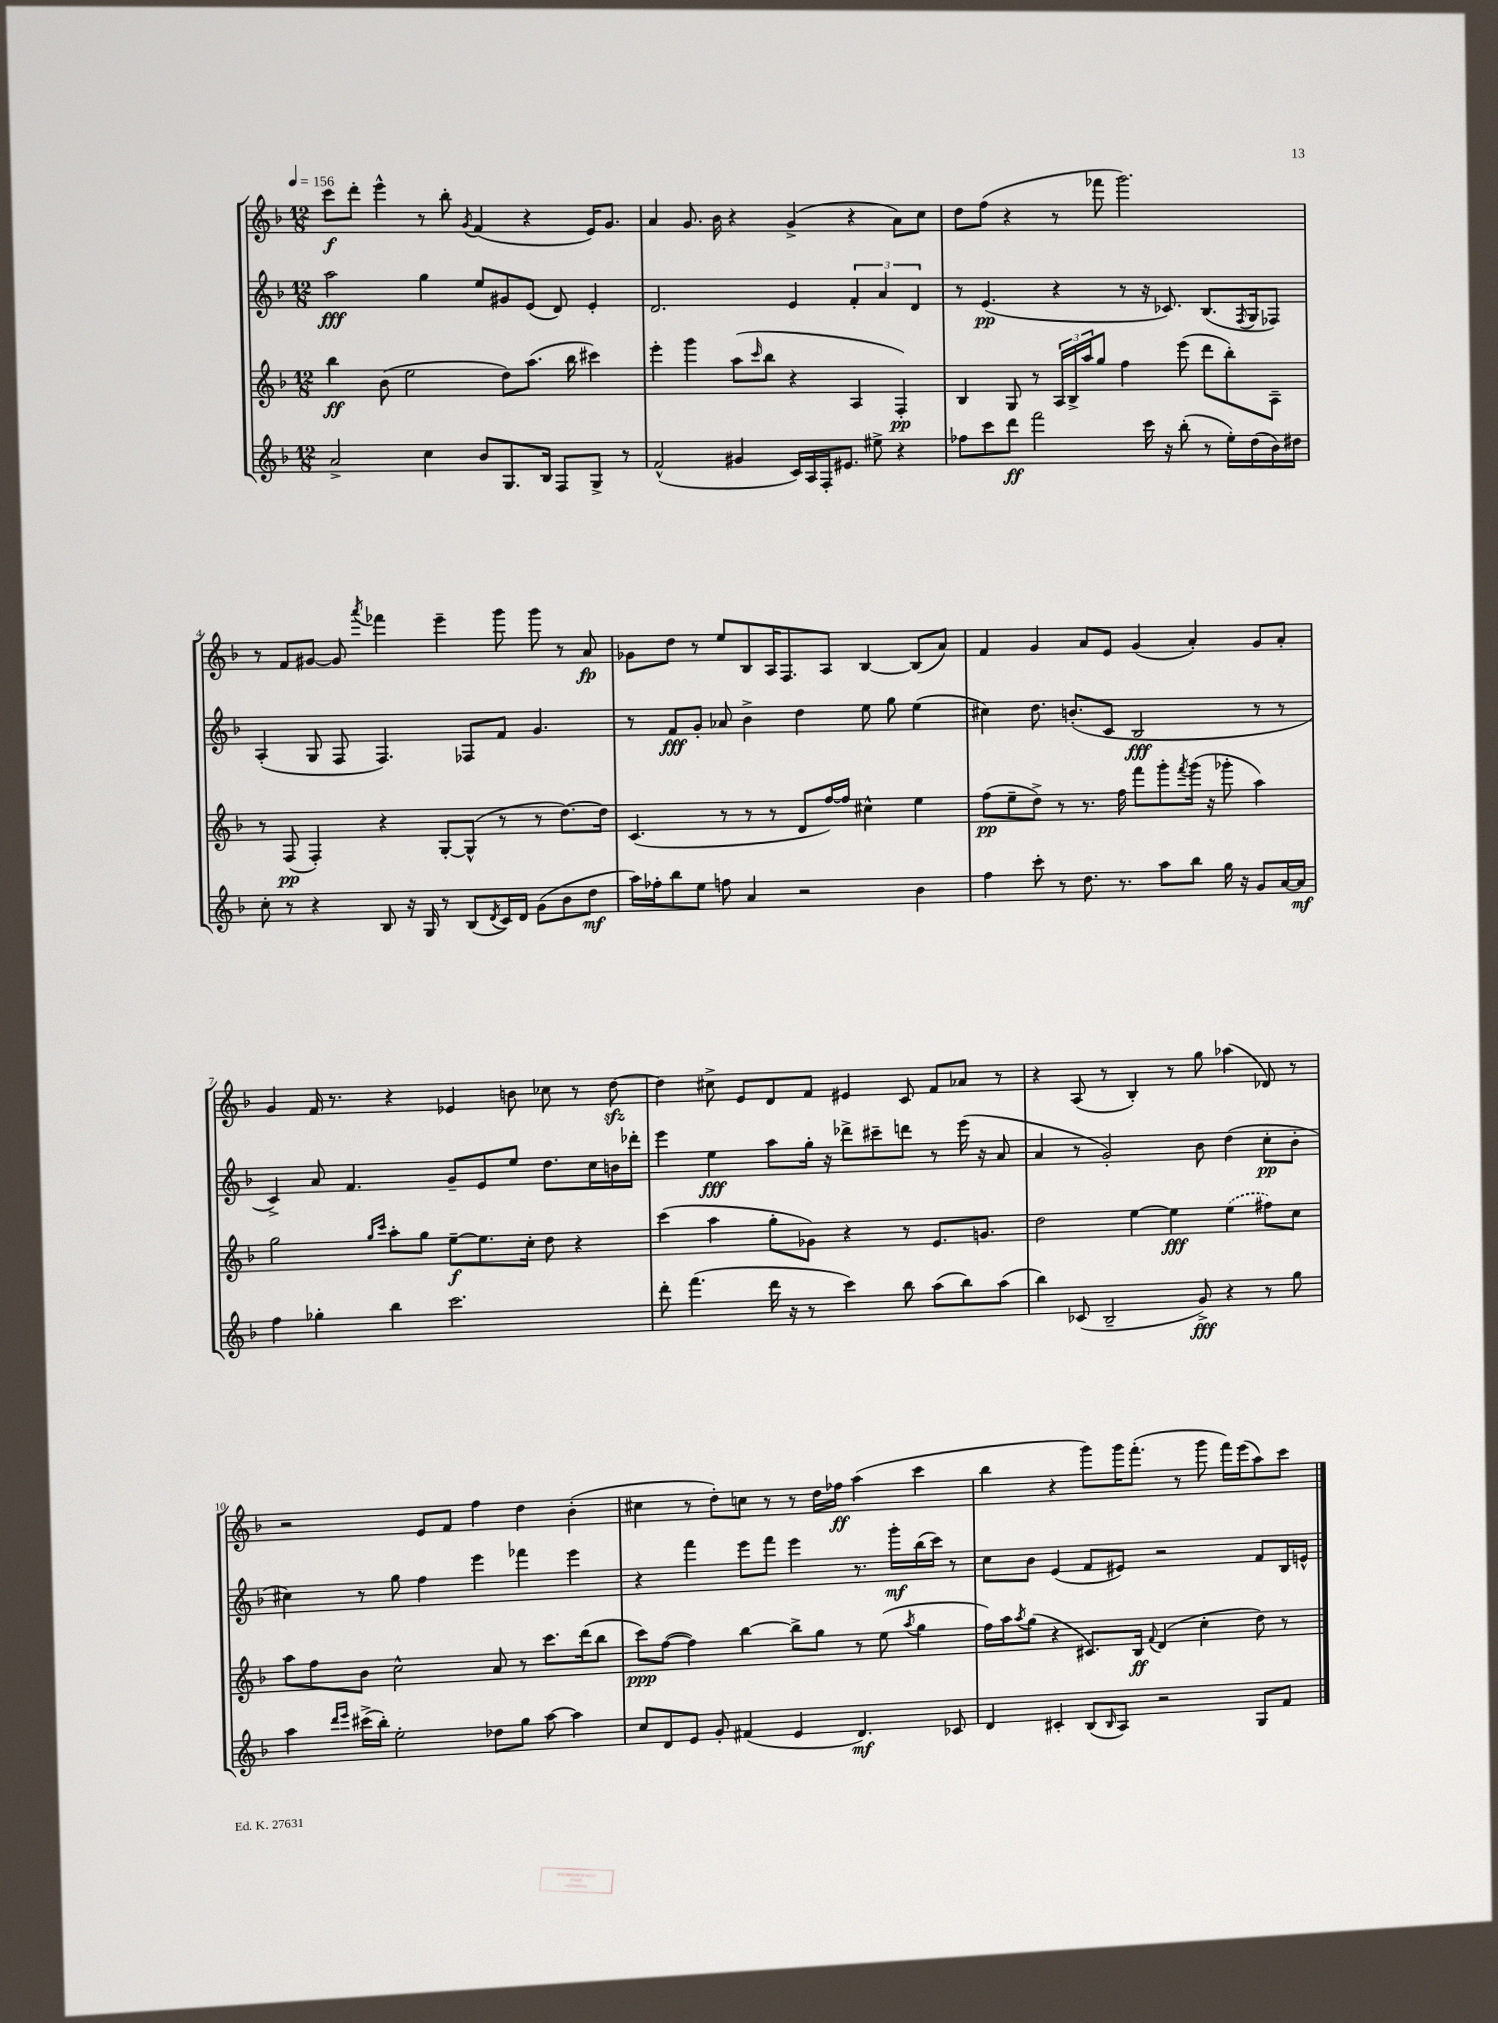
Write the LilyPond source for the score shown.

<<
\new StaffGroup <<
\new Staff = "s0" {
    \clef treble \key f \major \numericTimeSignature \time 12/8 \tempo 4 = 156
    c'''8\f d'''8-. e'''4-^ r8 bes''8-. \acciaccatura { g'8 } f'4( r4 e'16) g'8. |
    a'4 g'8. bes'16 r4 g'4->( r4 a'8) c''8 |
    d''8 f''8( r4 r8 fes'''8 g'''2.) |
    r8 f'8 gis'8~ gis'8 \acciaccatura { a'''8 } fes'''4 e'''4-- g'''8 g'''8 r8 a'8\fp |
    ges'8 d''8 r8 e''8 bes8 a16 f8. a8 bes4~ bes8( a'8) |
    f'4 g'4 a'8 e'8 g'4( a'4-.) g'8 a'8-. |
    g'4 f'16 r8. r4 ees'4 b'8 ces''8 r8 d''8~\sfz |
    d''4 cis''8-> e'8 d'8 f'8 eis'4 c'8 f'8 aes'8 r8 |
    r4 a8( r8 bes4-.) r8 g''8 aes''4( des'8) r8 |
    r2 e'8 f'8 f''4 d''4 bes'4-.( |
    cis''4 r8 d''8-.) c''8 r8 r8 d''16 fes''16\ff a''4( c'''4 |
    bes''4 r4 g'''8) g'''16 f'''8.-.( r8 g'''8 f'''16) e'''16( a''8) c'''8 \bar "|." |
}
\new Staff = "s1" {
    \clef treble \key f \major \numericTimeSignature \time 12/8
    a''2\fff g''4 e''8 gis'8 e'8( d'8) e'4-. |
    d'2. e'4 \tuplet 3/2 { f'4-. a'4 d'4 } |
    r8 e'4.\pp( r4 r8 r16 ces'8.) bes8.( \acciaccatura { f8 } g16 fes8) |
    a4-.( g8 f8 f4.) fes8 f'8 g'4. |
    r8 f'8\fff g'8-. aes'8 bes'4-> d''4 e''8 g''8 e''4( |
    cis''4) d''8. b'8.-.( c'8 bes2\fff r8 r8 |
    c'4->) a'8 f'4. g'8-- e'8 e''8 d''8. c''16 b'16 des'''16-. |
    e'''4 e''4\fff a''8 g''16-. r16 des'''8-> cis'''8-- d'''8 r8 e'''16( r16 a'8 |
    a'4 r8 g'2-.) bes'8 d''4( c''8-.\pp bes'8-. |
    cis''4) r8 g''8 f''4 e'''4 fes'''4 e'''4 |
    r4 f'''4 e'''8 f'''8 e'''4 r8. g'''16-.\mf bes''16( c'''16) r8 |
    c''8 bes'8 e'4( f'8 eis'8) r2 f'8 bes16 e'16-^ \bar "|." |
}
\new Staff = "s2" {
    \clef treble \key f \major \numericTimeSignature \time 12/8
    bes''4\ff bes'8( e''2 d''8) a''8.( bes''16 cis'''4) |
    e'''4-. g'''4 a''8( \grace { c'''16 } bes''8 r4 a4 f4-.\pp) |
    bes4 g8 r8 \tuplet 3/2 { a16 bes16-> a''16 } g''8 f''4 e'''8( d'''8 bes''8-.) a8-- |
    r8 f8\pp( f4-.) r4 g8~-. g8-^( r8 r8 d''8.~) d''16 |
    c'4.( r8 r8 r8 d'8 f''16~) f''16 cis''4-^ e''4 |
    f''8\pp( e''8-- d''8->) r8 r8. f''16 f'''8 g'''8-. \acciaccatura { f'''8 } g'''16( r16 ges'''8-. a''4) |
    g''2 \grace { g''16 c'''16 } a''8-. g''8 e''8~--\f e''8. c''16-. d''8 r4 |
    c'''4( a''4 g''8-. ges'8) r4 r8 e'8. g'8. |
    d''2 e''4~ e''4\fff \once \slurDashed e''4( fis''8) c''8 |
    a''8 f''8 bes'8 c''2-^ a'8 r8 c'''8. d'''16( bes''8 |
    c'''8\ppp) f''8~( f''4) bes''4~ bes''8-> g''8 r8 e''8( \acciaccatura { a''8 } g''4 |
    f''16) a''16 \acciaccatura { a''8 } g''8( r4 cis'8.) bes16\ff \appoggiatura { f'8 } d'4( c''4-. d''8) r8 \bar "|." |
}
\new Staff = "s3" {
    \clef treble \key f \major \numericTimeSignature \time 12/8
    a'2-> c''4 bes'8 g8. bes16 f8 g8-> r8 |
    f'2-^( gis'4 c'16) a16 f16-. eis'8. eis''8-> r4 |
    fes''8 c'''8 d'''8\ff f'''2 c'''16 r16 bes''8-.( r8 e''16-.) d''16( bes'16) dis''16 |
    c''8-. r8 r4 bes8 r16 g16 r8 bes8( \acciaccatura { d'8 } c'16) d'16 g'8( bes'8 d''8\mf |
    a''16) fes''16-. bes''8 e''8 f''8 a'4 r2 bes'4 |
    f''4 c'''8-. r8 d''8. r8. a''8 bes''8 g''16 r16 g'8 a'16~ a'16\mf |
    f''4 ges''4-. bes''4 c'''2. |
    d'''8-. f'''4.( d'''16 r16 r8 c'''4) bes''8 a''8( bes''8) a''8( |
    bes''4) ces'8( bes2-- g'8->\fff) r4 r8 g''8 |
    a''4 \grace { d'''16 e'''16 } cis'''16->( bes''16-.) e''2-. des''8 g''8 a''8~ a''4 |
    c''8 d'8 e'8 g'8-. fis'4( e'4 d'4.\mf) ces'8 |
    d'4 cis'4-. bes8( \grace { bes16 } a8) r2 g8 f'8 \bar "|." |
}
>>
>>
